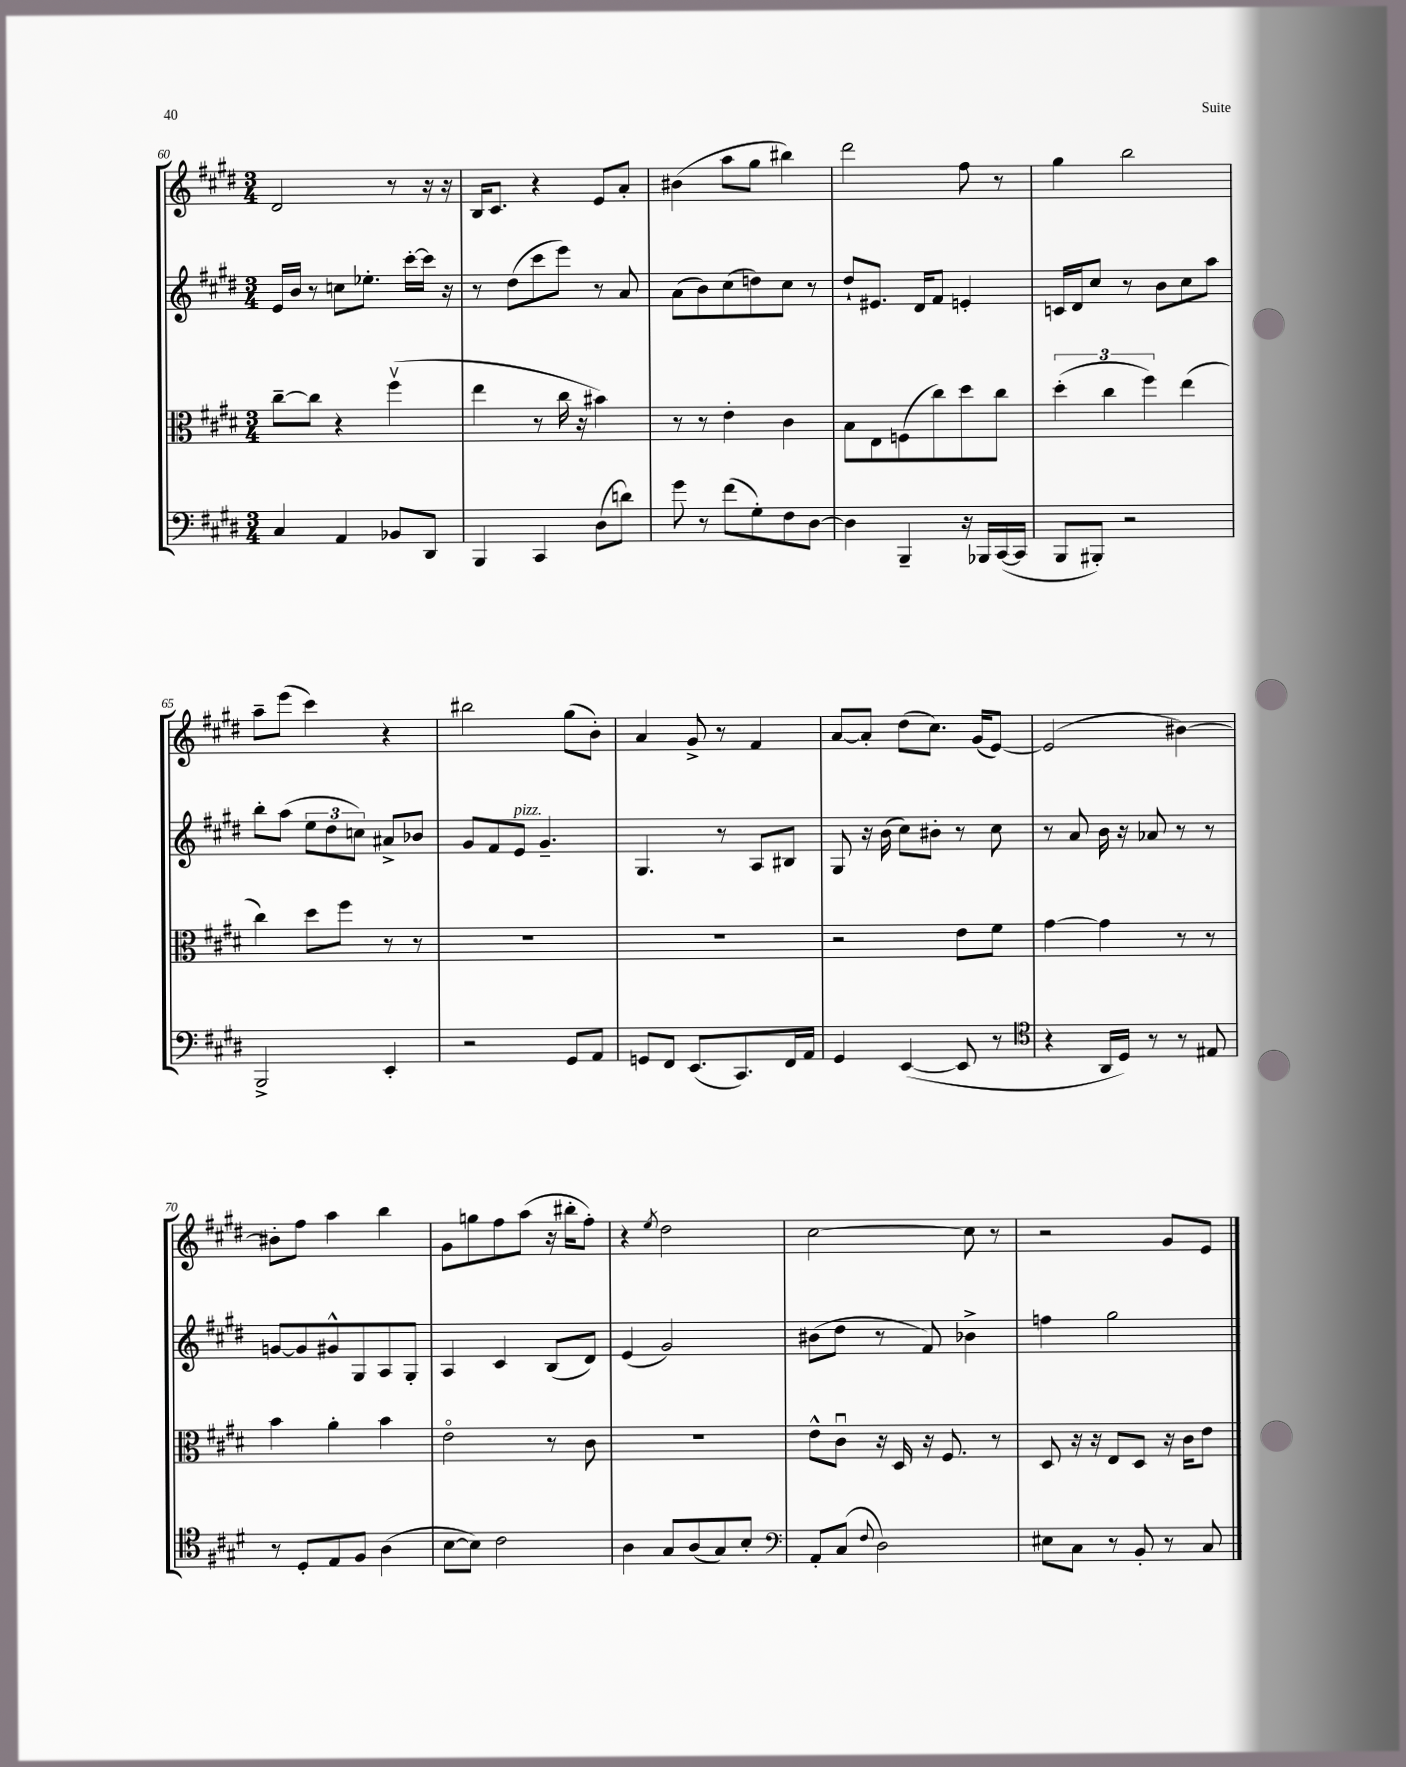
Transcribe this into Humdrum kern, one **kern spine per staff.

**kern	**kern	**kern	**kern
*part4	*part3	*part2	*part1
*staff4	*staff3	*staff2	*staff1
*clefF4	*clefC3	*clefG2	*clefG2
*k[f#c#g#d#]	*k[f#c#g#d#]	*k[f#c#g#d#]	*k[f#c#g#d#]
*M3/4	*M3/4	*M3/4	*M3/4
=60	=60	=60	=60
4C#/	[8cc#~\L	16e/LL	2d#/
.	.	16b/JJ	.
.	8cc#\J]	8r	.
4AA/	4r	8ccn\L	.
.	.	8.ee-X'\J	.
8BB-X/L	(4ff#v\	.	8r
.	.	[16ccc#'\LL	.
8DD#/J	.	16ccc#\JJ]	16r
.	.	16r	16r
=61	=61	=61	=61
4BBB/	4ee\	8r	16B/KL
.	.	.	8.c#/J
.	.	(8dd#\L	.
4CC#/	8r	8ccc#\	4r
.	16cc#\	8eee\J)	.
.	16r	.	.
(8D#\L	4b#X\)	8r	8e/L
8dn\J)	.	8a/	8a'/J
=62	=62	=62	=62
8g#\	8r	(8a\L	(4b#X\
8r	8r	8b\)	.
(8f#\L	4e'\	(8cc#\	8aa\L
8G#'\)	.	8ddn\)	8gg#\J
8F#\	4c#\	8cc#\J	4bb#X\)
[8D#\J	.	8r	.
=63	=63	=63	=63
4D#\]	8B\L	8dd#`/L	2ddd#\
.	8E\	8.e#X/J	.
4BBB~/	(8Fn\	.	.
.	.	16d#/KL	.
.	8cc#\)	8f#/J	.
16r	8dd#\	4en'/	8ff#\
16BBB-X/LL	.	.	.
([16CC#/	8cc#\J	.	8r
16CC#/JJ]	.	.	.
=64	=64	=64	=64
8BBB/L	(6dd#'\	16cn/LL	4gg#\
.	.	16d#/J	.
8BBB#X'/J)	.	8cc#/J	.
.	6cc#\	.	.
2r	.	8r	2bb\
.	6ff#\)	.	.
.	.	8b\L	.
.	(4ee\	8cc#\	.
.	.	8aa\J	.
!!LO:LB:g=z
=65	=65	=65	=65
2BBB^/	4cc#\)	8bb'\L	8aa~\L
.	.	(8aa\J	(8eee\J
.	8dd#\L	12ee\L	4ccc#\)
.	.	12dd#\	.
.	8ff#\J	.	.
.	.	12ccn\J)	.
4EE'/	8r	8a#X^/L	4r
.	8r	8b-X/J	.
=66	=66	=66	=66
2r	2.r	8g#/L	2bb#X\
.	.	8f#/	.
!	!	!LO:TX:a:i:t=pizz.	!
.	.	8e/J	.
.	.	4.g#~/	.
8GG#/L	.	.	(8gg#\L
8AA/J	.	.	8b'\J)
=67	=67	=67	=67
8GGn/L	2.r	4.G#/	4a/
8FF#/J	.	.	.
(8.EE/L	.	.	8g#^/
.	.	8r	8r
8.CC#/)	.	.	.
.	.	8A/L	4f#/
16FF#/L	.	8B#X/J	.
16AA/JJ	.	.	.
=68	=68	=68	=68
4GG#/	2r	8G#/	[8a/L
.	.	16r	8a'/J]
.	.	(16b\	.
([4EE/	.	8cc#\L)	(8dd#\L
.	.	8b#X'\J	8.cc#\J)
8EE/]	8e\L	8r	.
.	.	.	(16g#/KL
8r	8f#\J	8cc#\	[8e/J)
=69	=69	=69	=69
*clefC4	*	*	*
4r	[4g#\	8r	(2e/]
.	.	8a/	.
16AA/LL	4g#\]	16b\	.
16D#/JJ)	.	16r	.
8r	.	8a-X/	.
8r	8r	8r	[4b#X\)
8E#X/	8r	8r	.
!!LO:LB:g=z
=70	=70	=70	=70
8r	4b\	[8gn/L	8b#X'\L]
8D#'/L	.	8g/]	8ff#\J
8E/	4a'\	8g#X^^/	4aa\
8F#/J	.	8G#/	.
(4A\	4b\	8A/	4bb\
.	.	8G#'/J	.
=71	=71	=71	=71
[8B\L	2e\	4A/	8g#\L
8B\J])	.	.	8ggn\
2c#\	.	4c#/	8ff#\
.	.	.	(8aa\J
.	8r	(8B/L	16r
.	.	.	16bb#X'\KL
.	8c#\	8d#/J)	8ff#'\J)
=72	=72	=72	=72
4A\	2.r	(4e/	4r
.	.	.	8qee/
8G#/L	.	2g#/)	2dd#\
(8A/	.	.	.
8G#/)	.	.	.
8B'/J	.	.	.
=73	=73	=73	=73
*clefF4	*	*	*
8AA'/L	8e^^\L	(8b#X\L	[2cc#\
(8C#/J	8c#u\J	8dd#\J	.
8qqF#/	.	.	.
2D#\)	16r	8r	.
.	16D#/	.	.
.	16r	8f#/)	.
.	8.F#/	.	.
.	.	4b-X^\	8cc#\]
.	8r	.	8r
=74	=74	=74	=74
8E#X\L	8D#/	4ffn\	2r
8C#\J	16r	.	.
.	16r	.	.
8r	8E/L	2gg#\	.
8BB'/	8D#/J	.	.
8r	16r	.	8g#/L
.	16c#\KL	.	.
8C#/	8e\J	.	8e/J
==	==	==	==
*-	*-	*-	*-
